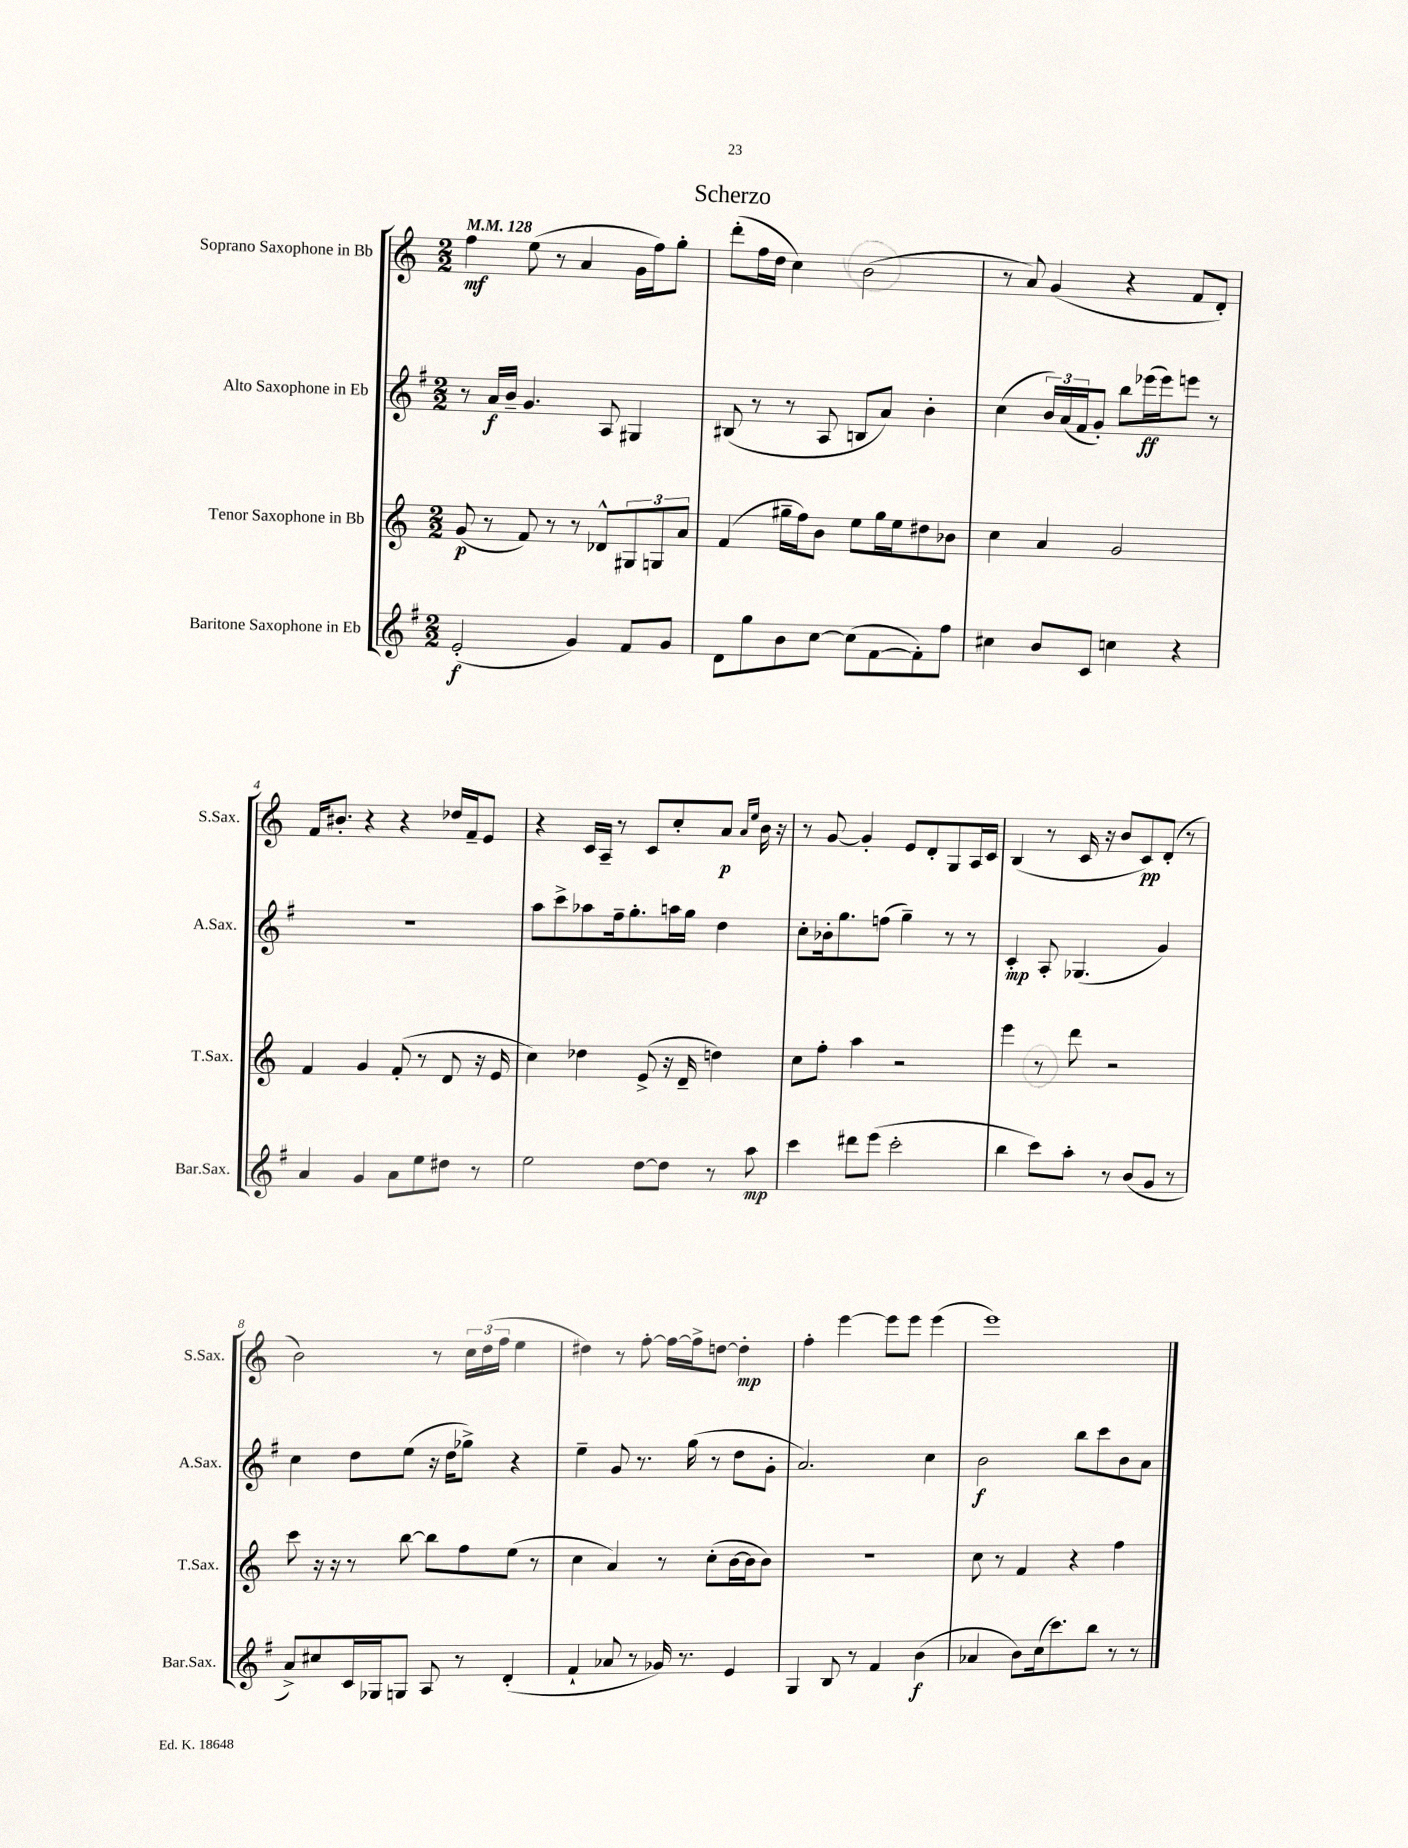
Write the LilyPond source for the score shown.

\header { title = "Scherzo" }
<<
\new StaffGroup <<
\new Staff = "s0" \with { instrumentName = "Soprano Saxophone in Bb" shortInstrumentName = "S.Sax." } {
    \clef treble \key c \major \numericTimeSignature \time 2/2 \tempo 4 = 128
    f''4\mf e''8( r8 a'4 g'16 f''16) g''8-. |
    d'''8-.( f''16 d''16 c''4) b'2( |
    r8 a'8) g'4( r4 f'8 d'8-.) |
    f'16 bis'8.-. r4 r4 des''16 f'16-- e'8 |
    r4 c'16 a16-- r8 c'8 c''8-. a'8\p \grace { a'16 e''16 } b'16 r16 |
    r8 g'8~ g'4-. e'8 d'8-. g8 a16 c'16 |
    b4( r8 c'16 r16 b'8 c'8\pp) d'8-.( r8 |
    b'2) r8 \tuplet 3/2 { c''16 d''16( f''16 } e''4 |
    dis''4) r8 f''8~-. f''16~ f''16-> d''8~ d''4-.\mp |
    f''4-. e'''4~ e'''8 e'''8 e'''4( |
    e'''1) \bar "|." |
}
\new Staff = "s1" \with { instrumentName = "Alto Saxophone in Eb" shortInstrumentName = "A.Sax." } {
    \clef treble \key g \major \numericTimeSignature \time 2/2
    r8 a'16\f b'16-- g'4. a8 gis4 |
    bis8( r8 r8 a8 b8 a'8) b'4-. |
    c''4( \tuplet 3/2 { b'16) a'16( fis'16 } g'8-.) b''8 ees'''16\ff( ees'''16) e'''8 r8 |
    R1 |
    a''8 c'''8-> aes''8 fis''16-- g''8.-. a''16 g''16 d''4 |
    c''8-. bes'16-. g''8. f''8( g''4--) r8 r8 |
    c'4-.\mp a8-. ges4.( g'4) |
    c''4 d''8 e''8( r16 d''16 ges''8->) r4 |
    e''4-- g'8 r8. g''16( r8 d''8 g'8-. |
    a'2.) c''4 |
    b'2\f b''8 c'''8 b'8 a'8 \bar "|." |
}
\new Staff = "s2" \with { instrumentName = "Tenor Saxophone in Bb" shortInstrumentName = "T.Sax." } {
    \clef treble \key c \major \numericTimeSignature \time 2/2
    g'8\p( r8 f'8) r8 r8 des'8-^ \tuplet 3/2 { gis8 g8 a'8 } |
    f'4( gis''16-- f''16) b'8 e''8 gis''16 e''16 dis''8 bes'8 |
    c''4 a'4 g'2 |
    f'4 g'4 f'8-.( r8 d'8 r16 e'16 |
    c''4) des''4 e'8->( r16 d'16-- d''4) |
    c''8 f''8-. a''4 r2 |
    e'''4 r8 d'''8 r2 |
    c'''8 r16 r16 r8 b''8~ b''8 f''8 e''8( r8 |
    c''4 a'4) r8 c''8-.( b'16~ b'16 b'8) |
    R1 |
    c''8 r8 f'4 r4 f''4 \bar "|." |
}
\new Staff = "s3" \with { instrumentName = "Baritone Saxophone in Eb" shortInstrumentName = "Bar.Sax." } {
    \clef treble \key g \major \numericTimeSignature \time 2/2
    e'2-.\f( g'4) fis'8 g'8 |
    d'8 g''8 b'8 c''8~ c''8( fis'8~ fis'8-.) fis''8 |
    cis''4 b'8 c'8 c''4 r4 |
    a'4 g'4 a'8 e''8 dis''8 r8 |
    e''2 d''8~ d''8 r8 a''8\mp |
    c'''4 dis'''8 e'''8( c'''2-. |
    b''4 c'''8) a''8-. r8 b'8( g'8 r8 |
    a'8->) cis''8 c'16 ges16 g8 a8 r8 d'4-.( |
    fis'4-! aes'8 r8 ges'16) r8. e'4 |
    g4 b8 r8 fis'4 b'4\f( |
    aes'4 b'8) c''16( c'''8.) b''8 r8 r8 \bar "|." |
}
>>
>>
